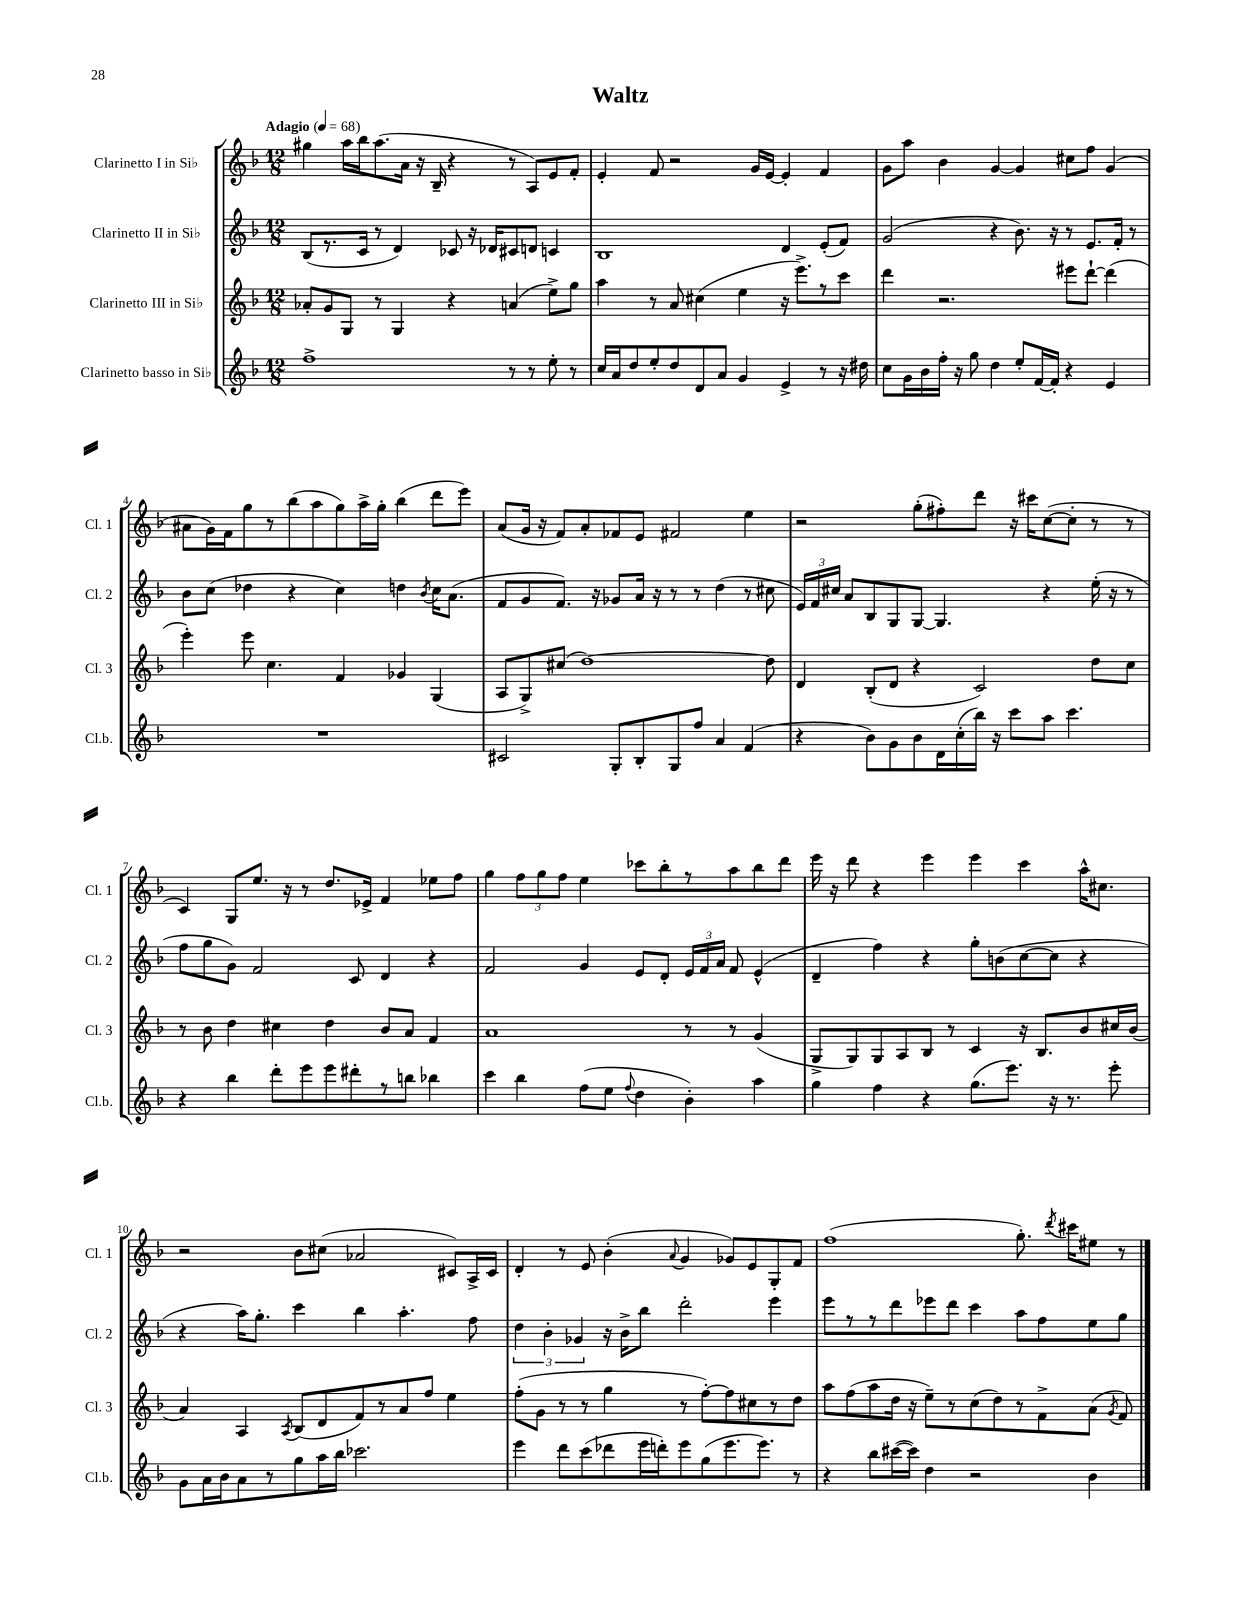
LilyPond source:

\header { title = "Waltz" }
<<
\new StaffGroup <<
\new Staff = "s0" \with { instrumentName = "Clarinetto I in Sib" shortInstrumentName = "Cl. 1" } {
    \clef treble \key f \major \numericTimeSignature \time 12/8 \tempo "Adagio" 4 = 68
    \autoBeamOff gis''4 a''16[ bes''16 a''8.( a'16] r16 bes16-- r4 r8 a8[) e'8 f'8]-. |
    e'4-. f'8 r2 g'16[ e'16]~ e'4-. f'4 |
    g'8[ a''8] bes'4 g'4~ g'4 cis''8[ f''8] g'4( |
    ais'8[ g'16) f'16 g''8 r8 bes''8( a''8 g''8) a''16-> g''16]-. bes''4( d'''8[ e'''8]) |
    a'8[( g'16] r16 f'8[) a'8-. fes'8 e'8] fis'2 e''4 |
    r2 g''8[-.( fis''8-.) d'''8] r16 cis'''16[ c''8~( c''8]-. r8 r8 |
    c'4) g8[ e''8.] r16 r8 d''8.[ ees'16]-> f'4 ees''8[ f''8] |
    g''4 \tuplet 3/2 { f''8[ g''8 f''8] } e''4 ces'''8[ bes''8-. r8 a''8 bes''8 d'''8] |
    e'''16 r16 d'''8 r4 e'''4 e'''4 c'''4 a''16[-^ cis''8.] |
    r2 bes'8[ cis''8]( aes'2 cis'8[) a16-> cis'16] |
    d'4-. r8 e'8 bes'4-.( \appoggiatura { a'8 } g'4 ges'8[) e'8 g8-. f'8] |
    f''1( g''8.-.) \acciaccatura { d'''8 } cis'''16[ eis''8] r8 \bar "|." |
}
\new Staff = "s1" \with { instrumentName = "Clarinetto II in Sib" shortInstrumentName = "Cl. 2" } {
    \clef treble \key f \major \numericTimeSignature \time 12/8
    \autoBeamOff bes8[( r8. c'16] r8 d'4) ces'8 r16 des'16[ cis'8 d'8] c'4 |
    bes1 d'4 e'8[-.( f'8]) |
    g'2( r4 bes'8.) r16 r8 e'8.[ f'16]-. r8 |
    bes'8[ c''8]( des''4 r4 c''4) d''4 \acciaccatura { bes'8 } c''16[ a'8.]( |
    f'8[ g'8 f'8.]) r16 ges'8[ a'16] r16 r8 r8 d''4( r8 cis''8 |
    \tuplet 3/2 { e'16[) f'16 cis''16] } a'8[ bes8 g8 g8]~ g4. r4 e''16-.( r16 r8 |
    f''8[ g''8 g'8]) f'2 c'8 d'4 r4 |
    f'2 g'4 e'8[ d'8]-. \tuplet 3/2 { e'16[ f'16 a'16] } f'8 e'4-^( |
    d'4-- f''4) r4 g''8[-. b'8( c''8~ c''8] r4 |
    r4 a''16[) g''8.]-. c'''4 bes''4 a''4.-. f''8 |
    \tuplet 3/2 { d''4 bes'4-. ges'4 } r16 bes'16[-> bes''8] d'''2-. e'''4 |
    e'''8[ r8 r8 d'''8 ees'''8 d'''8] c'''4 a''8[ f''8 e''8 g''8] \bar "|." |
}
\new Staff = "s2" \with { instrumentName = "Clarinetto III in Sib" shortInstrumentName = "Cl. 3" } {
    \clef treble \key f \major \numericTimeSignature \time 12/8
    \autoBeamOff aes'8[-. g'8 g8] r8 g4 r4 a'4( e''8[->) g''8] |
    a''4 r8 a'8 cis''4( e''4 r16 e'''8.[->) r8 c'''8] |
    d'''4 r2. eis'''8[ d'''8]~-! d'''4( |
    e'''4-.) e'''8 c''4. f'4 ges'4 g4( |
    a8[ g8->) cis''8]( d''1~) d''8 |
    d'4 bes8[-.( d'8] r4 c'2) d''8[ c''8] |
    r8 bes'8 d''4 cis''4 d''4 bes'8[ a'8] f'4 |
    a'1 r8 r8 g'4( |
    g8[-> g8) g8 a8 bes8] r8 c'4 r16 bes8.[ bes'8 cis''16 bes'16]( |
    a'4) a4 \acciaccatura { a8 } bes8[( d'8 f'8) r8 a'8 f''8] e''4 |
    f''8[-.( g'8] r8 r8 g''4 r8 f''8[~-.) f''8 cis''8 r8 d''8] |
    a''8[ f''8( a''8 d''16] r16 e''8[--) r8 c''8( d''8) r8 f'8-> a'8]( \acciaccatura { g'8 } f'8) \bar "|." |
}
\new Staff = "s3" \with { instrumentName = "Clarinetto basso in Sib" shortInstrumentName = "Cl.b." } {
    \clef treble \key f \major \numericTimeSignature \time 12/8
    \autoBeamOff f''1-> r8 r8 e''8-. r8 |
    c''16[ a'16 d''8 e''8-. d''8 d'8 a'8] g'4 e'4-> r8 r16 dis''16 |
    c''8[ g'16 bes'16 f''16]-. r16 g''8 d''4 e''8[-. f'16~ f'16]-. r4 e'4 |
    R1. |
    cis'2 g8[-. bes8-. g8 f''8] a'4 f'4( |
    r4 bes'8[) g'8 bes'8 d'16 c''16-.( bes''16]) r16 c'''8[ a''8] c'''4. |
    r4 bes''4 d'''8[-. e'''8 e'''8 dis'''8-. r8 b''8] bes''4 |
    c'''4 bes''4 f''8[( e''8] \appoggiatura { f''8 } d''4 bes'4-.) a''4 |
    g''4 f''4 r4 g''8.[( e'''8.]) r16 r8. e'''8-. |
    g'8[ a'16 bes'16 a'8 r8 g''8 a''16 bes''16] ces'''2. |
    e'''4 d'''8[ c'''8( des'''8 e'''16 d'''16-.) e'''8 g''8( e'''8. e'''8.]) r8 |
    r4 bes''8[ cis'''16~( cis'''16]) d''4 r2 bes'4 \bar "|." |
}
>>
>>
